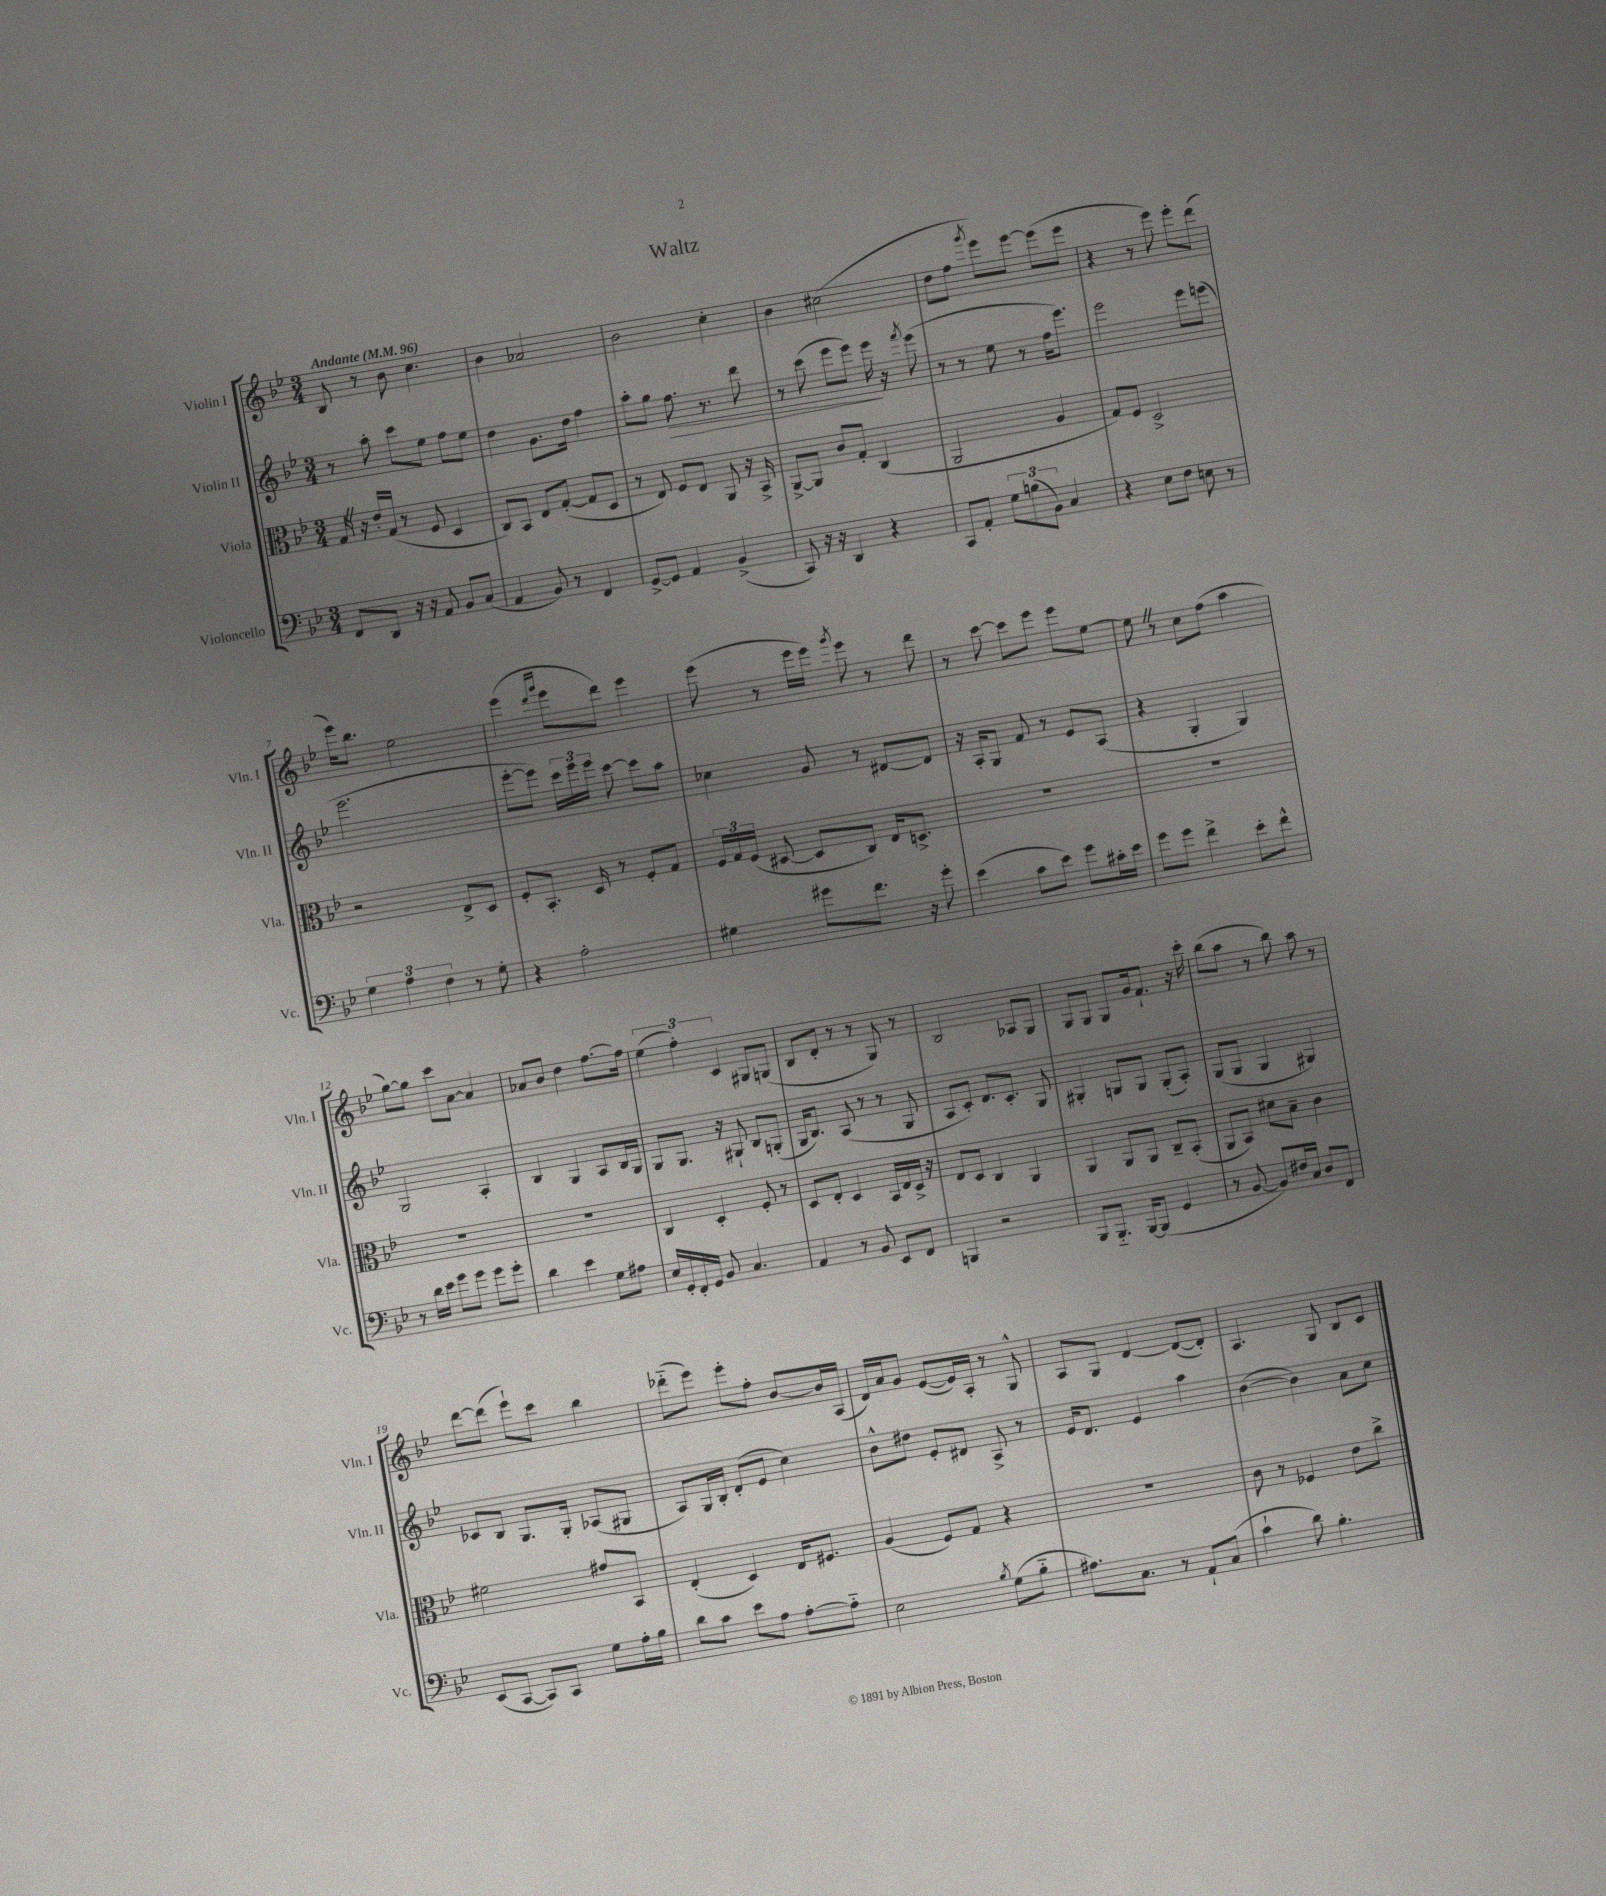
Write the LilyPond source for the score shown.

\header { title = "Waltz" }
<<
\new StaffGroup <<
\new Staff = "s0" \with { instrumentName = "Violin I" shortInstrumentName = "Vln. I" } {
    \clef treble \key bes \major \numericTimeSignature \time 3/4 \tempo "Andante" 4 = 96
    \autoBeamOff bes8 r8 bes'8 c''4. |
    bes'4 aes'2 |
    bes'2 c''4-. |
    bes'4 cis''2( |
    d''8[ f''8] \acciaccatura { g'''8 } ees'''8[) ees'''8]~ ees'''8[( ees'''8] |
    r4 r8 ees'''8) ees'''8[-. d'''8]( |
    ees'''16[) bes''8.] ees''2 |
    ees'''4( \grace { d'''16[ g'''16] } ees'''8[ d'''8]) ees'''4 |
    ees'''8( r8 ees'''16[ ees'''16]) \acciaccatura { g'''8 } ees'''8 r8 d'''8 |
    r8 c'''8~ c'''8[ ees'''8] ees'''8[ ees''8]~ |
    ees''8 \once \override BreathingSign.text = \markup { \musicglyph "scripts.caesura.straight" } \breathe r8 c''8[ f''8]( a''4 |
    g''8[~) g''8] c'''8[ a'8]~ a'4 |
    aes'8[ bes'8] d''4 f''8.[~ f''16] |
    \tuplet 3/2 { ees''4( f''4-.) c'4 } gis8[ g8]( |
    bes8[ d'8]-. r8 r8 g8) r8 |
    bes2 aes8[ g8] |
    g8[ g8] g8[ g'16 f'8.]-! r16 c'''16-. |
    bes''8[( a''8] r8 bes''8) a''8 r8 |
    d'''8[~ d'''8]( ees'''8[-!) c'''8] bes''4 |
    des'''8[-_( ees'''8]) ees'''8[-. f''8]-. bes'8[~ bes'16 a16]( |
    d'16[) a'16 g'8] ees'8[~( ees'16) a16]-. r8 g8-^ |
    a8[ g8] d'4~ d'8[~( d'8]-.) |
    a4. g8 bes8[ c'8] \bar "|." |
}
\new Staff = "s1" \with { instrumentName = "Violin II" shortInstrumentName = "Vln. II" } {
    \clef treble \key bes \major \numericTimeSignature \time 3/4
    \autoBeamOff r8 a''8-. c'''8[ ees''8] f''8[ ees''8] |
    d''4 g'8.[ d''16] f''4 |
    a''8[-. g''8] f''8.\> r8. d'''8 |
    r8 c'''8( ees'''8[ ees'''8]) ees'''16\! r16 \acciaccatura { f'''8 } ees'''8( |
    r8 r8 ees''8 r8 f''16[ ees'''8.]) |
    ees'''2 ees'''8[ e'''8]( |
    ees'''2. |
    ees'''8[~-. ees'''8]) \tuplet 3/2 { c'''16[ ees'''16 ees'''16] } c'''8~ c'''8[ a''8] |
    ces''4 g'8 r8 dis'8[~ dis'8] |
    r16 a16[-. g8] f'8 r8 ees'8[ a8]( |
    r4 g4-. g4) |
    g2 a4-. |
    bes4 g4 a8[ bes16 g16] |
    g8[ g8.] r16 gis8-! bes8[ g8]-.( |
    g16[ bes8.]) a8( r8 r8 g8 |
    a8[ c'8]-.) d'8.[ c'8.]-. g8 |
    gis4-. g8[ g8] g8[-.( a8]-.) |
    g8[( g8] g4 gis4) |
    ces'8[ bes8] g8.[ g16]-. aes8[( gis8] |
    a8[) g16 bes16]-. d'8[-.( ees'8] c''4) |
    bes'8[-^ dis''8] ees'8[-. dis'8] a8-> r8 |
    ees'16[ d'8.] ees'4 a''4 |
    bes'4~( bes'4) a'8[ c''8] \bar "|." |
}
\new Staff = "s2" \with { instrumentName = "Viola" shortInstrumentName = "Vla." } {
    \clef alto \key bes \major \numericTimeSignature \time 3/4
    \autoBeamOff g16 \once \override BreathingSign.text = \markup { \musicglyph "scripts.caesura.straight" } \breathe r16 ees'16[-. g16]( r8 f8 d4 |
    c8[) bes,8] ees8[ g8]~-.( g8[ d8] |
    r8 ees8) f8[ ees8] a,8 r16 bes,16-> |
    a,8[~-> a,8] c'8[ g8]-. c4( |
    a,2 a4 |
    g8[) f8] d2-> |
    r2 ees8[-> d8] |
    f8[-. bes,8.]-. d16 r8 f8[-. g8] |
    \tuplet 3/2 { f16[ g16 f16]( } dis8~ dis8[ c8]) ees16[ d8.]-> |
    R2. |
    R2. |
    R2. |
    R2. |
    c4 d4-. f8-. r8 |
    d8[ ees8]-. d4 bes,16[ ees16 d16]-> r16 |
    ees8[ d8] c4 a,4 |
    a,4 a,8[ a,8] c8[-- bes,8]-.( |
    a,8[ bes,8]) dis'8[ bes8]-- c'4 |
    fis'2 gis'8[ bes,8] |
    ees4-.( d4) ees16[ fis8.] |
    a4( f8[) g8] r4 |
    R2. |
    c'8 r8 fes4 ees'8[ c''8]-> \bar "|." |
}
\new Staff = "s3" \with { instrumentName = "Violoncello" shortInstrumentName = "Vc." } {
    \clef bass \key bes \major \numericTimeSignature \time 3/4
    \autoBeamOff f,8[ d,8] r16 r16 a,8 bes,8[ c8]( |
    a,4 bes,8) r8 f,4 |
    g,8[~-> g,8] a,4 bes,4->( |
    c,8) r16 r16 d,4 r4 |
    c,8[ a,8]-. \tuplet 3/2 { g8[ b8( bes,8]) } c4 |
    r4 ees8[ f8] e8 r8 |
    \tuplet 3/2 { g4 a4 f4 } r8 g8-. |
    r4 a2-. |
    gis4 gis'8[ f'8.] r16 gis'8-. |
    ees'4( c'8[ ees'8]) g'8[ cis'16-. ees'16] |
    g'8[ g'8] f'4-> ees'8[-. f'8]-^ |
    r8 d'16[ ees'16] g'8[ g'8] g'8[ g'8]-. |
    d'4 ees'4 g8[ ais8] |
    ees16[ g,16-. f,16-. g,16] bes,8 c4. |
    a,4 r8 bes,8 ees,8[ f,8] |
    b,,4 r2 |
    bes,,8[ bes,,8.]-_ bes,,16[~ bes,,8]( g,4 |
    r8 bes,8~ bes,8[) fis16 c16] d8[ f,8] |
    ees,8[( c,8]~ c,8[) c,8] g8[ a16-. bes16] |
    d'8[ c'8] ees'8[ a8] a8[~-. a8]-_ |
    ees2 \acciaccatura { bes8 } g8[( bes8]-_ |
    ais8.[) c8.] r8 a,8[-! c8]( |
    c'4-! d'8) bes4.-. \bar "|." |
}
>>
>>
